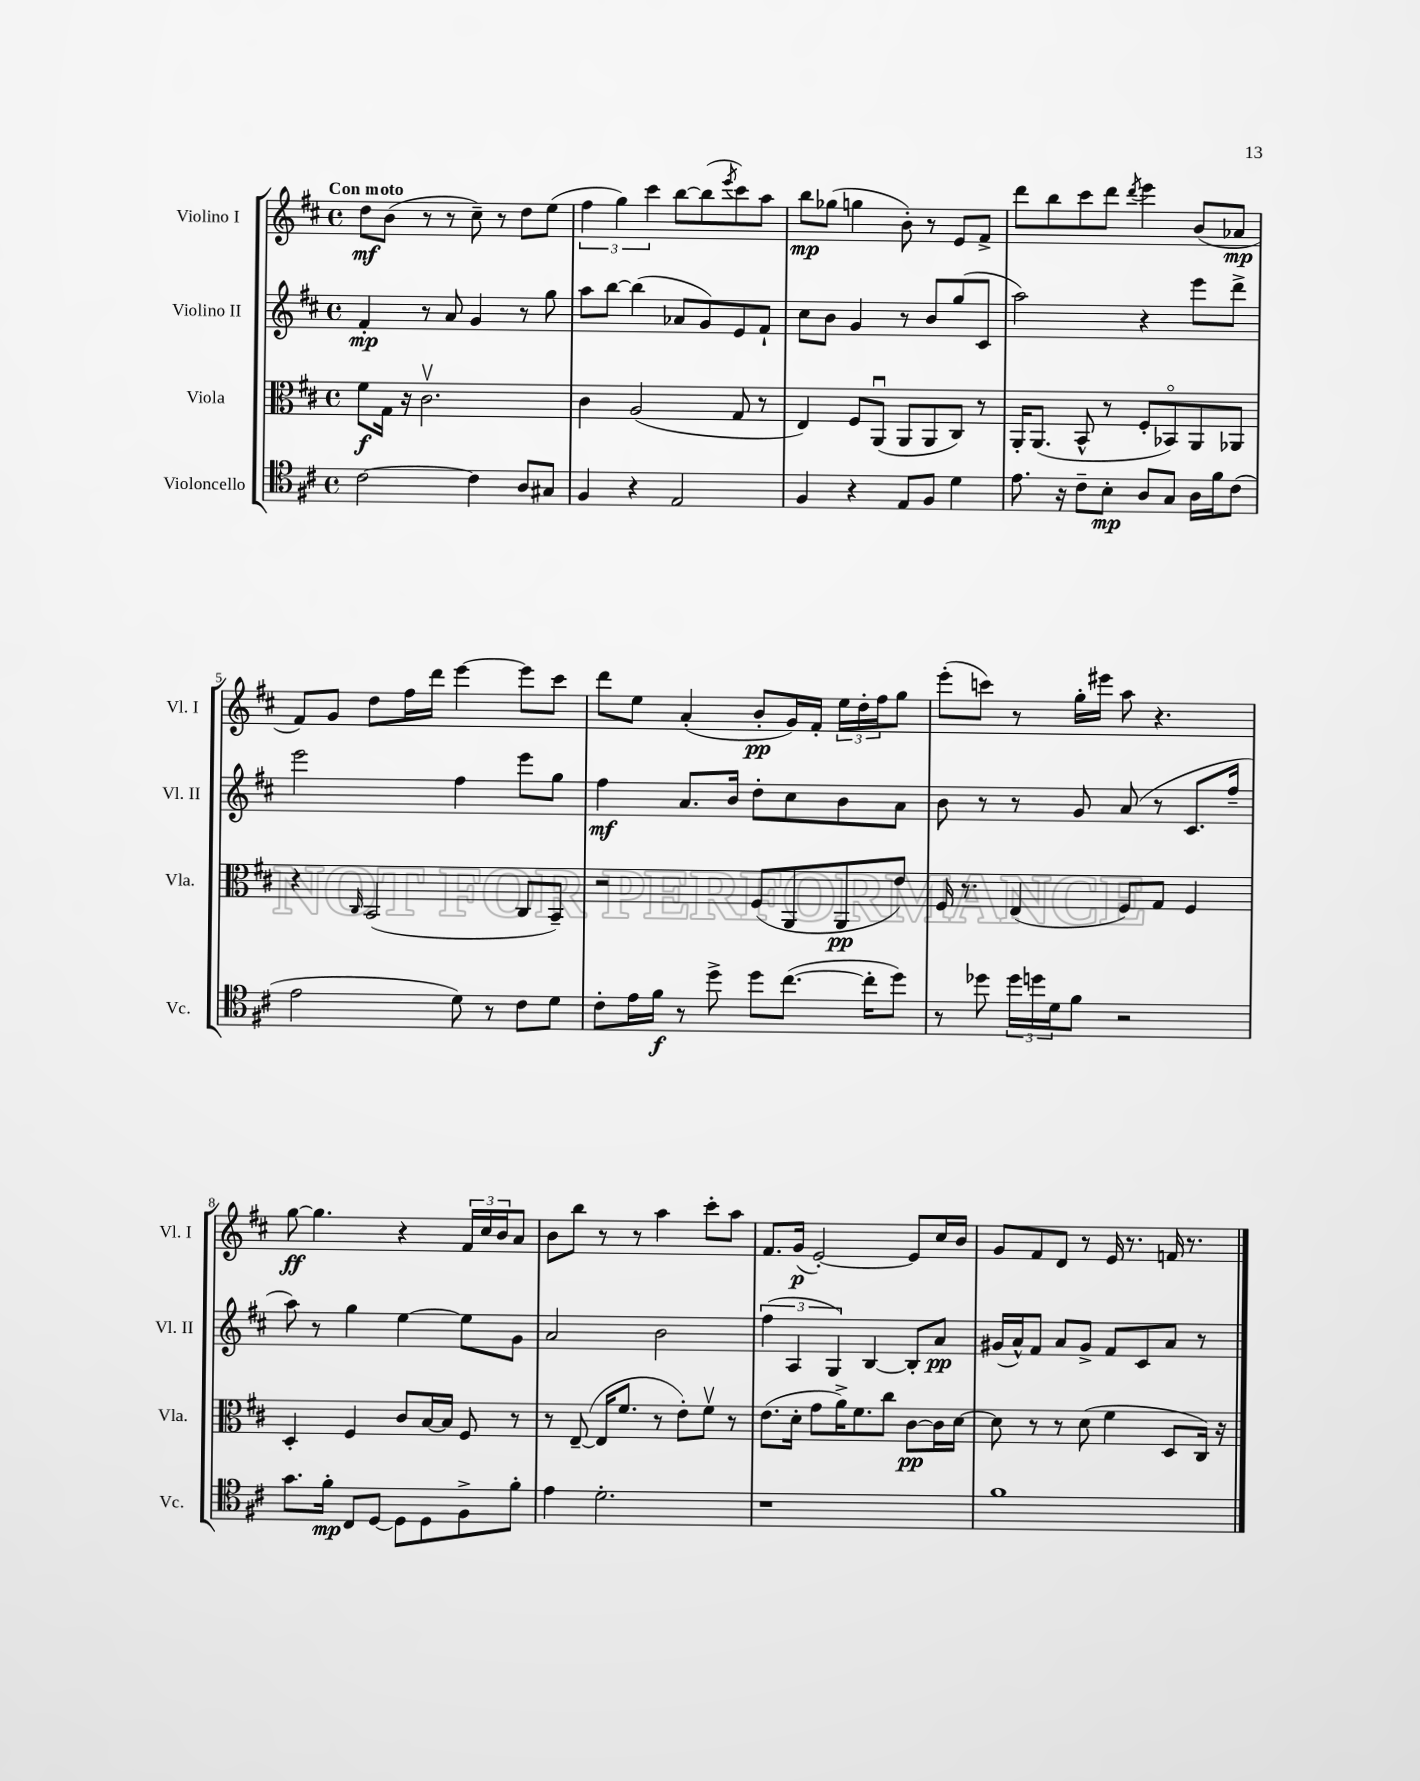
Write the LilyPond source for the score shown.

<<
\new StaffGroup <<
\new Staff = "s0" \with { instrumentName = "Violino I" shortInstrumentName = "Vl. I" } {
    \clef treble \key d \major \defaultTimeSignature \time 4/4 \tempo "Con moto"
    d''8\mf b'8( r8 r8 cis''8--) r8 d''8 e''8( |
    \tuplet 3/2 { fis''4 g''4) cis'''4 } b''8~ b''8( \acciaccatura { e'''8 } cis'''8) a''8 |
    b''8\mp ges''8( g''4 b'8-.) r8 e'8 fis'8-> |
    d'''8 b''8 cis'''8 d'''8 \acciaccatura { d'''8 } e'''4 b'8( aes'8\mp |
    fis'8) g'8 d''8 fis''16 d'''16 e'''4~ e'''8 cis'''8 |
    d'''8 e''8 a'4-.( b'8-.\pp g'16) fis'16-. \tuplet 3/2 { e''16 d''16-. fis''16 } g''8 |
    e'''8-.( c'''8) r8 g''16-. eis'''16 a''8 r4. |
    g''8~\ff g''4. r4 \tuplet 3/2 { fis'16 cis''16 b'16 } a'8 |
    b'8 b''8 r8 r8 a''4 cis'''8-. a''8 |
    fis'8. g'16\p( e'2~-.) e'8 cis''16 b'16 |
    g'8 fis'8 d'8 r8 e'16 r8. f'16 r8. \bar "|." |
}
\new Staff = "s1" \with { instrumentName = "Violino II" shortInstrumentName = "Vl. II" } {
    \clef treble \key d \major \defaultTimeSignature \time 4/4
    fis'4-.\mp r8 a'8 g'4 r8 g''8 |
    a''8 b''8~ b''4( aes'8 g'8) e'8 fis'8-! |
    cis''8 b'8 g'4 r8 b'8 g''8( cis'8 |
    a''2) r4 e'''8 d'''8-> |
    e'''2 fis''4 e'''8 g''8 |
    fis''4\mf a'8. b'16 d''8-. cis''8 b'8 a'8 |
    b'8 r8 r8 g'8 a'8( r8 cis'8. fis''16-- |
    a''8) r8 g''4 e''4~ e''8 g'8 |
    a'2 b'2 |
    \tuplet 3/2 { fis''4( a4 g4) } b4~ b8-. a'8\pp |
    gis'16( a'16-^) fis'8 a'8 gis'8-> fis'8 cis'8 a'8 r8 \bar "|." |
}
\new Staff = "s2" \with { instrumentName = "Viola" shortInstrumentName = "Vla." } {
    \clef alto \key d \major \defaultTimeSignature \time 4/4
    fis'8\f g16 r16 cis'2.\upbow |
    cis'4 a2( g8 r8 |
    e4) fis8 a,8\downbow( a,8 a,8 cis8) r8 |
    a,16-. a,8.( b,8-^ r8 fis8-. bes,8\flageolet) a,8 aes,8 |
    r4 \grace { cis16 } b,2( cis8 b,8--) |
    r2 fis8( a,8 a,8\pp e'8) |
    fis16 r8. e4( fis8) g8 fis4 |
    d4-. fis4 cis'8 b16~ b16 fis8 r8 |
    r8 e8~--( e16 fis'8. r8 e'8-.) fis'8\upbow r8 |
    e'8.( d'16-. g'8 a'16->) fis'8. cis''8 cis'8~\pp cis'16 d'16~ |
    d'8 r8 r8 d'8( fis'4 d8 cis16) r16 \bar "|." |
}
\new Staff = "s3" \with { instrumentName = "Violoncello" shortInstrumentName = "Vc." } {
    \clef tenor \key d \major \defaultTimeSignature \time 4/4
    cis'2~ cis'4 a8 gis8 |
    fis4 r4 e2 |
    fis4 r4 e8 fis8 d'4 |
    e'8. r16 cis'8-- b8-.\mp a8 g8 a16 fis'16 cis'8( |
    e'2 d'8) r8 cis'8 d'8 |
    cis'8-. e'16 fis'16\f r8 d''8-> d''8 cis''8.~( cis''16-. d''8) |
    r8 des''8 \tuplet 3/2 { des''16 d''16 d'16 } fis'8 r2 |
    g'8. fis'16-.\mp cis8 d8~ d8 d8 fis8-> fis'8-. |
    e'4 d'2.-. |
    r1 |
    fis'1 \bar "|." |
}
>>
>>
